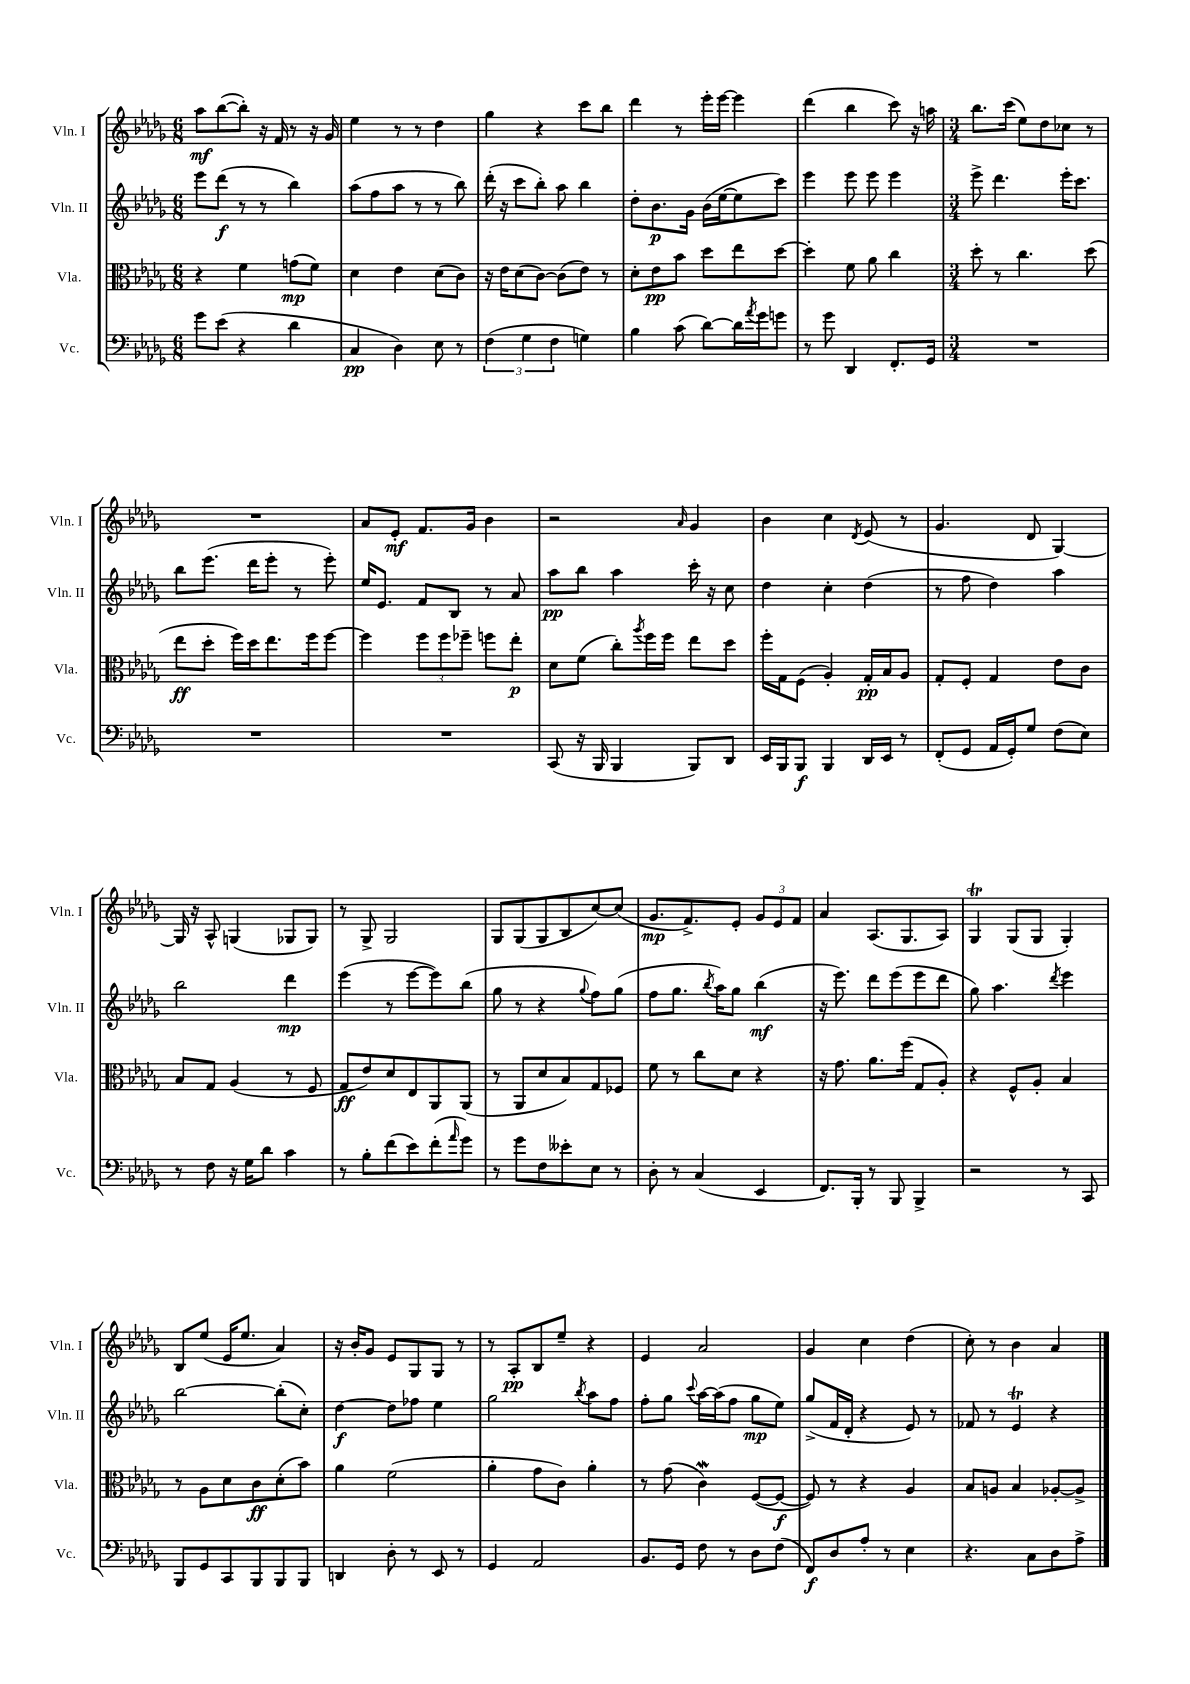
<<
\new StaffGroup <<
\new Staff = "s0" \with { instrumentName = "Vln. I" shortInstrumentName = "Vln. I" } {
    \clef treble \key des \major \numericTimeSignature \time 6/8
    aes''8\mf bes''8~( bes''8-.) r16 f'16 r8 r16 ges'16 |
    ees''4 r8 r8 des''4 |
    ges''4 r4 c'''8 bes''8 |
    des'''4 r8 ees'''16-. ees'''16~ ees'''4 |
    des'''4( bes''4 c'''8) r16 a''16 |
    \numericTimeSignature \time 3/4 bes''8. c'''16( ees''8) des''8 ces''8 r8 |
    R2. |
    aes'8 ees'8-.\mf f'8. ges'16 bes'4 |
    r2 \grace { aes'16 } ges'4 |
    bes'4 c''4 \acciaccatura { des'8 } ees'8( r8 |
    ges'4. des'8 ges4~) |
    ges16 r16 aes8-^ g4( ges8 ges8) |
    r8 ges8-> ges2 |
    ges8 ges8( ges8 bes8 c''8~) c''8( |
    ges'8.\mp f'8.->) ees'8-. \tuplet 3/2 { ges'8 ees'8 f'8 } |
    aes'4 aes8.( ges8. aes8) |
    ges4\trill ges8( ges8 ges4-.) |
    bes8 ees''8( ees'16 ees''8. aes'4) |
    r16 bes'16-. ges'8 ees'8 ges8 ges8 r8 |
    r8 aes8-.\pp bes8 ees''8-- r4 |
    ees'4 aes'2 |
    ges'4 c''4 des''4( |
    c''8-.) r8 bes'4 aes'4 \bar "|." |
}
\new Staff = "s1" \with { instrumentName = "Vln. II" shortInstrumentName = "Vln. II" } {
    \clef treble \key des \major \numericTimeSignature \time 6/8
    ees'''8 des'''8\f( r8 r8 bes''4) |
    aes''8( f''8 aes''8 r8 r8 bes''8) |
    des'''16-.( r16 c'''8 bes''8-.) aes''8 bes''4 |
    des''8-. bes'8.\p ges'16 bes'16( ees''16~ ees''8 c'''8) |
    ees'''4 ees'''8 ees'''8 ees'''4 |
    \numericTimeSignature \time 3/4 ees'''8-> des'''4. ees'''16-. c'''8. |
    bes''8 ees'''8.( des'''16 ees'''8-. r8 ees'''8-.) |
    ees''16 ees'8. f'8 bes8 r8 aes'8 |
    aes''8\pp bes''8 aes''4 c'''16-. r16 c''8 |
    des''4 c''4-. des''4( |
    r8 f''8 des''4) aes''4 |
    bes''2 des'''4\mp |
    ees'''4( r8 ees'''8~ ees'''8) bes''8( |
    ges''8 r8 r4 \appoggiatura { ges''8 } f''8) ges''8( |
    f''8 ges''8. \acciaccatura { bes''8 } aes''16) ges''8 bes''4\mf( |
    r16 ees'''8.) des'''8 ees'''8( ees'''8 des'''8 |
    ges''8) aes''4. \acciaccatura { des'''8 } ees'''4 |
    bes''2~ bes''8-.( c''8-.) |
    des''4~\f des''8 fes''8 ees''4 |
    ges''2 \acciaccatura { bes''8 } aes''8 f''8 |
    f''8-. ges''8 \appoggiatura { c'''8 } aes''16~ aes''16( f''8 ges''8\mp ees''8) |
    ges''8->( f'16 des'16-. r4 ees'8) r8 |
    fes'8 r8 ees'4\trill r4 \bar "|." |
}
\new Staff = "s2" \with { instrumentName = "Vla." shortInstrumentName = "Vla." } {
    \clef alto \key des \major \numericTimeSignature \time 6/8
    r4 f'4 g'8\mp( f'8) |
    des'4 ees'4 des'8( c'8) |
    r16 ees'16 des'8( c'8~) c'8( ees'8) r8 |
    des'8-. ees'8\pp bes'8 des''8 ees''8 des''8~ |
    des''4-. f'8 aes'8 c''4 |
    \numericTimeSignature \time 3/4 des''8-. r8 c''4. des''8( |
    ees''8\ff des''8-. f''16) des''16 ees''8. f''16 f''8~ |
    f''4 \tuplet 3/2 { f''8 f''8 fes''8-- } f''8 ees''8-.\p |
    des'8 f'8( c''8-.) \acciaccatura { aes''8 } f''16 f''16 ees''8 des''8 |
    f''16-. ges16 f8( aes4-.) ges16-.\pp bes16 aes8 |
    ges8-. f8-. ges4 ees'8 c'8 |
    bes8 ges8 aes4( r8 f8 |
    ges8\ff ees'8) des'8 ees8 aes,8 aes,8( |
    r8 aes,8 des'8 bes8) ges8 fes8 |
    f'8 r8 c''8 des'8 r4 |
    r16 ges'8. aes'8. f''16( ges8 aes8-.) |
    r4 f8-^ aes8-. bes4 |
    r8 aes8 des'8 c'8\ff des'8-.( bes'8) |
    aes'4 f'2( |
    aes'4-. ges'8 c'8) aes'4-. |
    r8 ges'8( c'4\mordent) f8~( f8~\f |
    f8) r8 r4 aes4 |
    bes8 a8 bes4 aes8~-. aes8-> \bar "|." |
}
\new Staff = "s3" \with { instrumentName = "Vc." shortInstrumentName = "Vc." } {
    \clef bass \key des \major \numericTimeSignature \time 6/8
    ges'8 ees'8( r4 des'4 |
    c4\pp des4) ees8 r8 |
    \tuplet 3/2 { f4( ges4 f4 } g4) |
    bes4 c'8( des'8~) des'16 \acciaccatura { aes'8 } ges'16 g'8 |
    r8 ges'8 des,4 f,8.-. ges,16 |
    \numericTimeSignature \time 3/4 R2. |
    R2. |
    R2. |
    c,8( r16 bes,,16 bes,,4 bes,,8) des,8 |
    ees,16 bes,,16 bes,,8\f bes,,4 des,16 ees,16 r8 |
    f,8-.( ges,8 aes,16 ges,16-.) ges8 f8( ees8) |
    r8 f8 r16 ges16 des'8 c'4 |
    r8 bes8-. f'8( ees'8) f'8-.( \grace { aes'16 } ges'8) |
    r8 ges'8 f8 eeses'8-. ees8 r8 |
    des8-. r8 c4( ees,4 |
    f,8.) bes,,16-. r8 bes,,8 bes,,4-> |
    r2 r8 c,8 |
    bes,,8 ges,8 c,8 bes,,8 bes,,8 bes,,8 |
    d,4 des8-. r8 ees,8 r8 |
    ges,4 aes,2 |
    bes,8. ges,16 f8 r8 des8 f8( |
    f,8\f) des8 aes8-. r8 ees4 |
    r4. c8 des8 aes8-> \bar "|." |
}
>>
>>
\layout { \context { \Score \remove "Bar_number_engraver" } }
